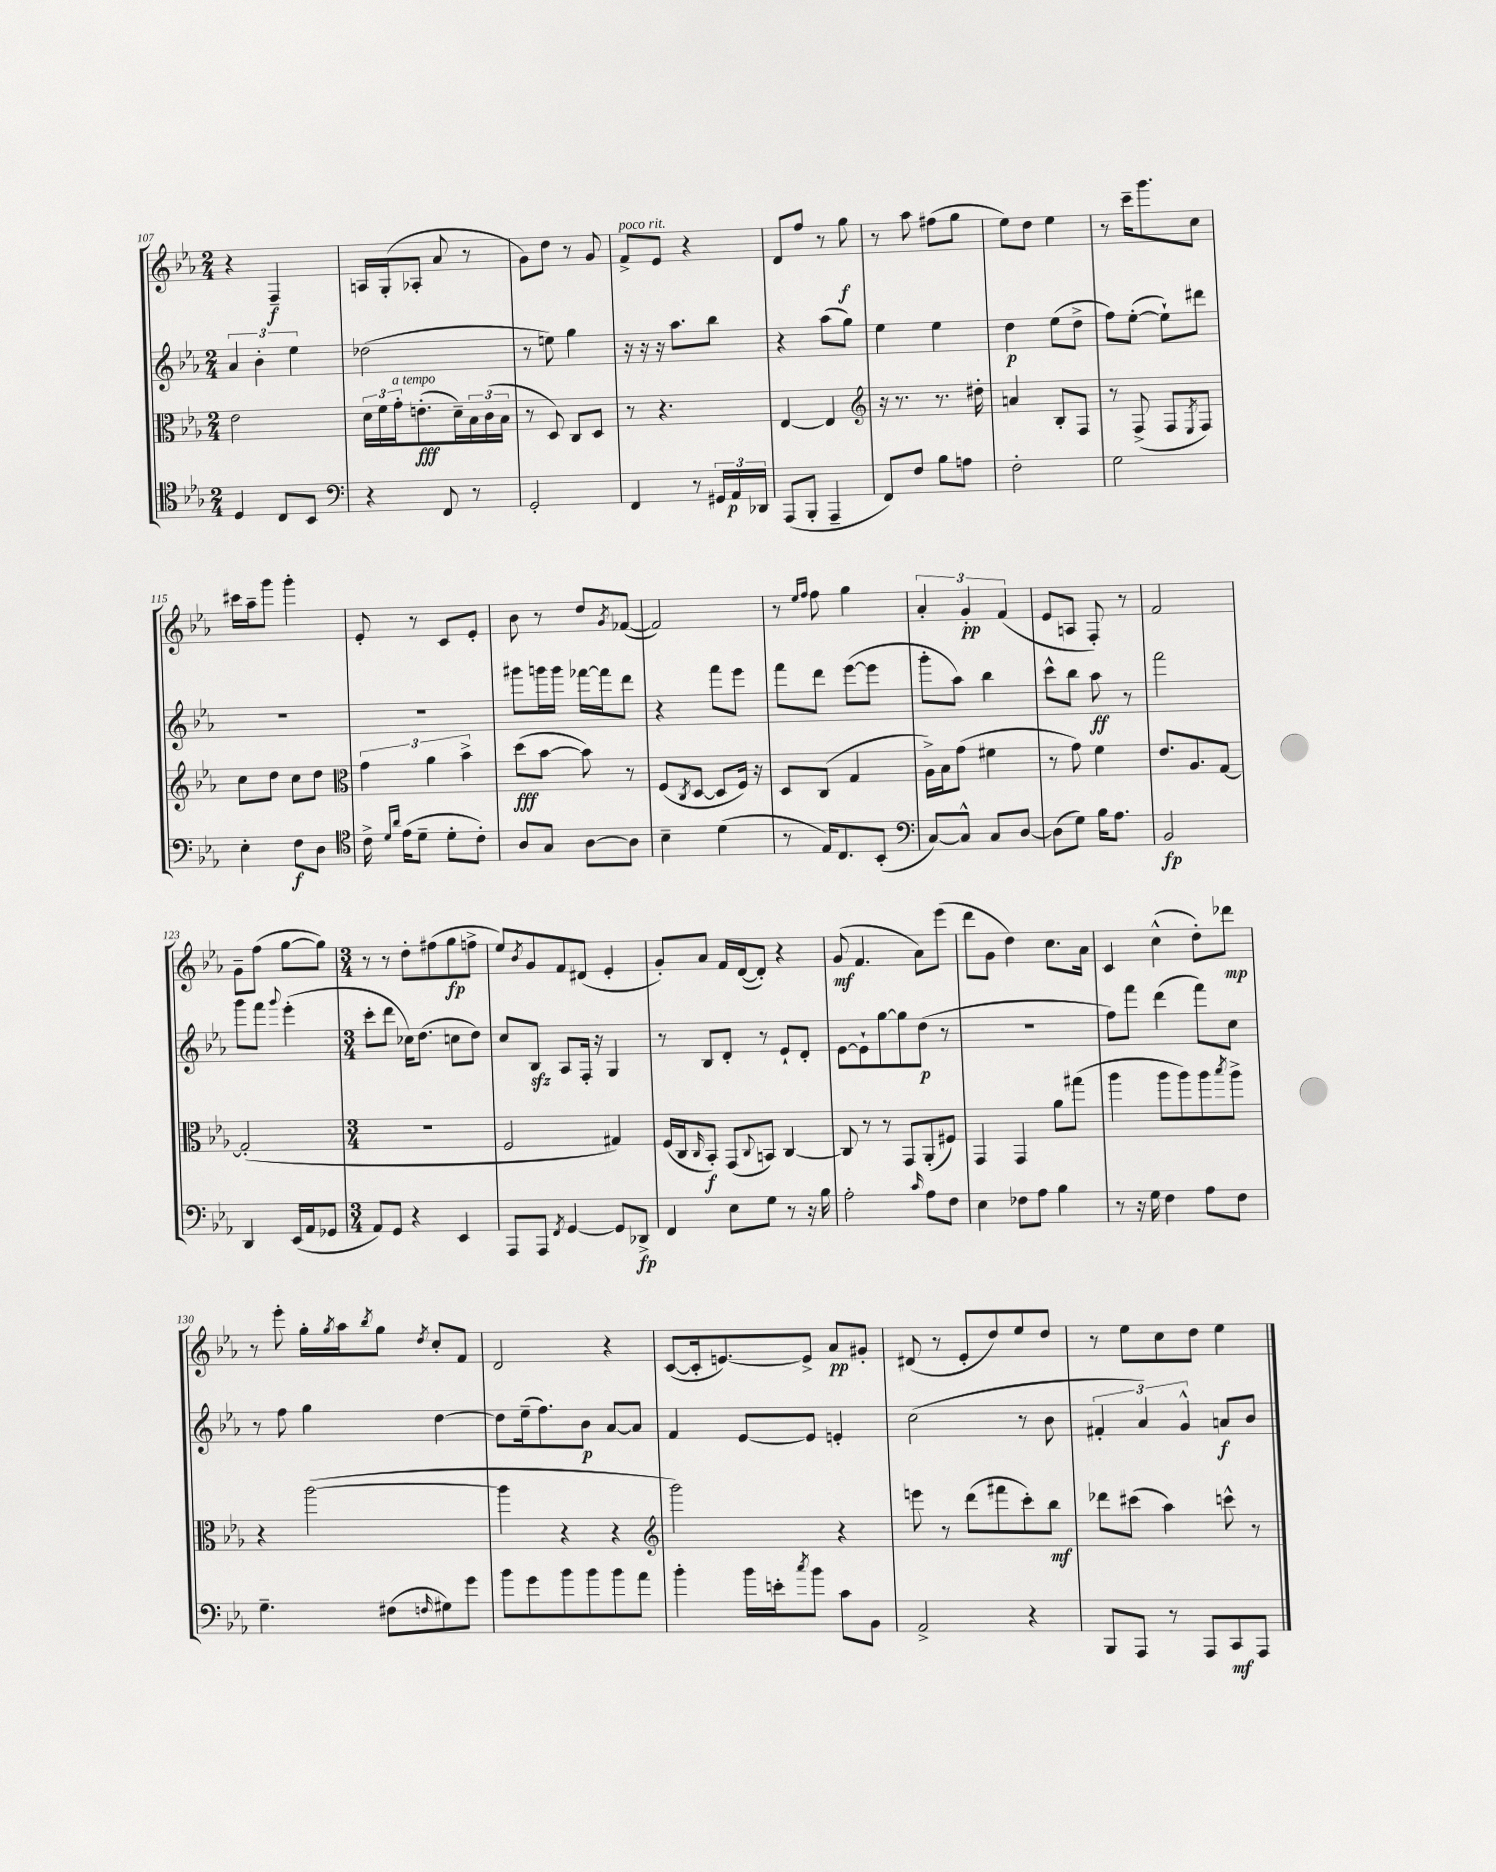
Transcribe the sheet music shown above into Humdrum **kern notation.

**kern	**kern	**kern	**kern
*staff4	*staff3	*staff2	*staff1
*clefC4	*clefC3	*clefG2	*clefG2
*k[b-e-a-]	*k[b-e-a-]	*k[b-e-a-]	*k[b-e-a-]
*M2/4	*M2/4	*M2/4	*M2/4
4D	2e-	6a-	4r
.	.	6b-'	.
8C	.	.	4F~
.	.	6ee-	.
8BB-	.	.	.
=	=	=	=
*clefF4	*	*	*
4r	24d	(2dd-	16A
.	24f	.	.
.	.	.	(16G'
.	24g'	.	.
.	(8.e'	.	8A-'
8FF	.	.	8a-
.	16d~)	.	.
8r	24B-	.	8r
.	(24c	.	.
.	24B-	.	.
=	=	=	=
2GG'	8r	8r	8g)
.	8D)	8ee)	8dd
.	8C	4gg	8r
.	8D	.	8g
=	=	=	=
4FF	8r	16r	8f^
.	.	16r	.
.	4.r	16r	8e-
.	.	8.aa-	.
8r	.	.	4r
24GG#	.	8bb-	.
24AA-	.	.	.
24DD-	.	.	.
=	=	=	=
(8AAA-	[4E-	4r	8d
8BBB-'	.	.	8ff
4AAA-~	4E-]	(8aa-	8r
.	.	8gg)	8gg
=	=	=	=
*	*clefG2	*	*
8FF)	16r	4ee-	8r
.	8.r	.	.
8F	.	.	8aa-
8B-	8.r	4ee-	(8ff#
8A	.	.	8gg
.	16dd#'	.	.
=	=	=	=
2F'	4a	4dd	8ee-)
.	.	.	8dd
.	8B-'	(8ee-	4ee-
.	8F	8dd^	.
=	=	=	=
2G	8r	8ff)	8r
.	(8F^	([8ee-'	16ccc~
.	.	.	8.ggg
.	8F	8ee-`])	.
.	8qE-	.	.
.	8F)	8ddd#	8cc
=	=	=	=
4E-'	8cc	2r	16ccc#
.	.	.	16aa-~
.	8dd	.	8ggg
8F	8cc	.	4ggg'
8D	8dd	.	.
=	=	=	=
*clefC4	*clefC3	*	*
16c^	6g	2r	8e-'
16qqd	.	.	.
16qqa-	.	.	.
(16e-	.	.	.
8d~	.	.	8r
.	6a-	.	.
8d'	.	.	8c
.	6b-^	.	.
8c')	.	.	8e-'
=	=	=	=
8A-	(8dd	8ggg#	8b-
8G	[8b-	16ggg	8r
.	.	16ggg	.
[8A-	8b-])	[16fff-	8dd
.	.	16fff-]	.
.	.	.	8qg
8A-]	8r	8ddd	([8f-
=	=	=	=
4B-~	(8F	4r	2f-])
.	8qC	.	.
.	[8D	.	.
(4d	8D]	8fff	.
.	16F)	8eee-	.
.	16r	.	.
=	=	=	=
8r	8D	8fff	8r
.	.	.	16qqee-
.	.	.	16qqff
16E-)	(8C	8ddd	8ff
8.C	.	.	.
.	4G	([8eee-	4gg
(8BB-'	.	8eee-]	.
=	=	=	=
*clefF4	*	*	*
[8C)	16A-^)	8ggg'	6a-'
.	16B-	.	.
8C^^]	(8g	8aa-)	.
.	.	.	6g'
8C	4f#	4bb-	.
.	.	.	(6f
[8D	.	.	.
=	=	=	=
(8D]	8r	8ccc^^	8e-
8G)	8g)	8bb-	8A
16B-	4f	8aa-	8F')
8.A-	.	.	.
.	.	8r	8r
=	=	=	=
2BB-	8.e-	2fff	2f
.	8.A-	.	.
.	[8G	.	.
=	=	=	=
4DD	(2G']	8ggg	8g~
.	.	8fff	(8ff
.	.	8qqggg	.
(16EE-	.	(4eee-'	[8gg
16AA-	.	.	.
8GG-	.	.	8gg])
=	=	=	=
*M3/4	*M3/4	*M3/4	*M3/4
8AA-)	2.r	8ccc'	8r
8GG	.	8ddd	8r
4r	.	16cc-)	8dd'
.	.	(8.dd	.
.	.	.	(8ff#
4EE-	.	8cc	8gg
.	.	8dd)	8ff^
=	=	=	=
8AAA-	2F	8cc	8ee-)
.	.	.	8qb-
8AAA-	.	8B-	8g
8qFF	.	.	.
[4GG	.	8A-	8f
.	.	16F'	(8d#
.	.	16r	.
8GG]	4G#)	4G	4e-'
8DD-^	.	.	.
=	=	=	=
4FF	(16F	8r	8g')
.	16C	.	.
.	16qqC	.	.
.	8BB-')	8B-	8a-
8E-	(8GG	8d'	16f
.	.	.	([16d
.	8qqC	.	.
8G	8BB)	8r	8d'])
8r	[4C	8e-`	4r
16r	.	8d'	.
16B-	.	.	.
=	=	=	=
2A-'	8C]	[8e-	(8g
.	8r	8e-`]	4.f
.	8r	[8gg	.
.	8GG	8gg]	.
16qqc	.	.	.
8A-	(8AA-'	(8dd	8a-)
8F	8F#)	8r	(8eee-
=	=	=	=
4E-	4GG	2.r	8ddd
.	.	.	8g
8F-	4GG	.	4dd)
8A-	.	.	.
4B-	8a-	.	8.cc
.	(8gg#	.	.
.	.	.	16a-
=	=	=	=
8r	4aa-	8ff)	4c
16r	.	8fff	.
16G	.	.	.
4F	8aa-	(4ddd	(4cc^^
.	8aa-)	.	.
8A-	8aa-	8fff)	8dd')
.	8qbb-	.	.
8F	8aa-^	8cc	8ddd-
=	=	=	=
4.G~	4r	8r	8r
.	.	8ff	8eee-'
.	([2aa-	4gg	16gg'
.	.	.	8qgg
.	.	.	16aa-
.	.	.	8qbb-
(8F#	.	.	8gg
16qqF	.	.	8qdd
8G#)	.	[4dd	8cc'
8g	.	.	8f
=	=	=	=
8b-	4aa-]	8dd]	2d
8g	.	(16ee-~	.
.	.	8.ff)	.
8b-	4r	.	.
8b-	.	8b-	.
8b-	4r	[8a-	4r
8a-	.	8a-]	.
=	=	=	=
*	*clefG2	*	*
4b-'	2ggg)	4f	([8c
.	.	.	16c']
.	.	.	[8.e)
16b-	.	[8e-	.
16e'	.	.	.
8qcc	.	.	.
8b-	.	8e-]	8e^]
8c	4r	4e'	8a-
8BB-	.	.	8g#'
=	=	=	=
2AA-^	8eee	(2cc	(8d#
.	8r	.	8r
.	(8ddd	.	8e-'
.	8fff#	.	8dd)
4r	8ccc')	8r	8ee-
.	8bb-	8b-	8dd
=	=	=	=
8BBB-	8ddd-	6f#'	8r
8AAA-	(8ccc#	.	8ee-
.	.	6a-)	.
8r	4aa-)	.	8cc
.	.	6g^^	.
8AAA-	.	.	8dd
8CC	8ccc^^	8a	4ee-
8AAA-	8r	8b-	.
==	==	==	==
*-	*-	*-	*-
